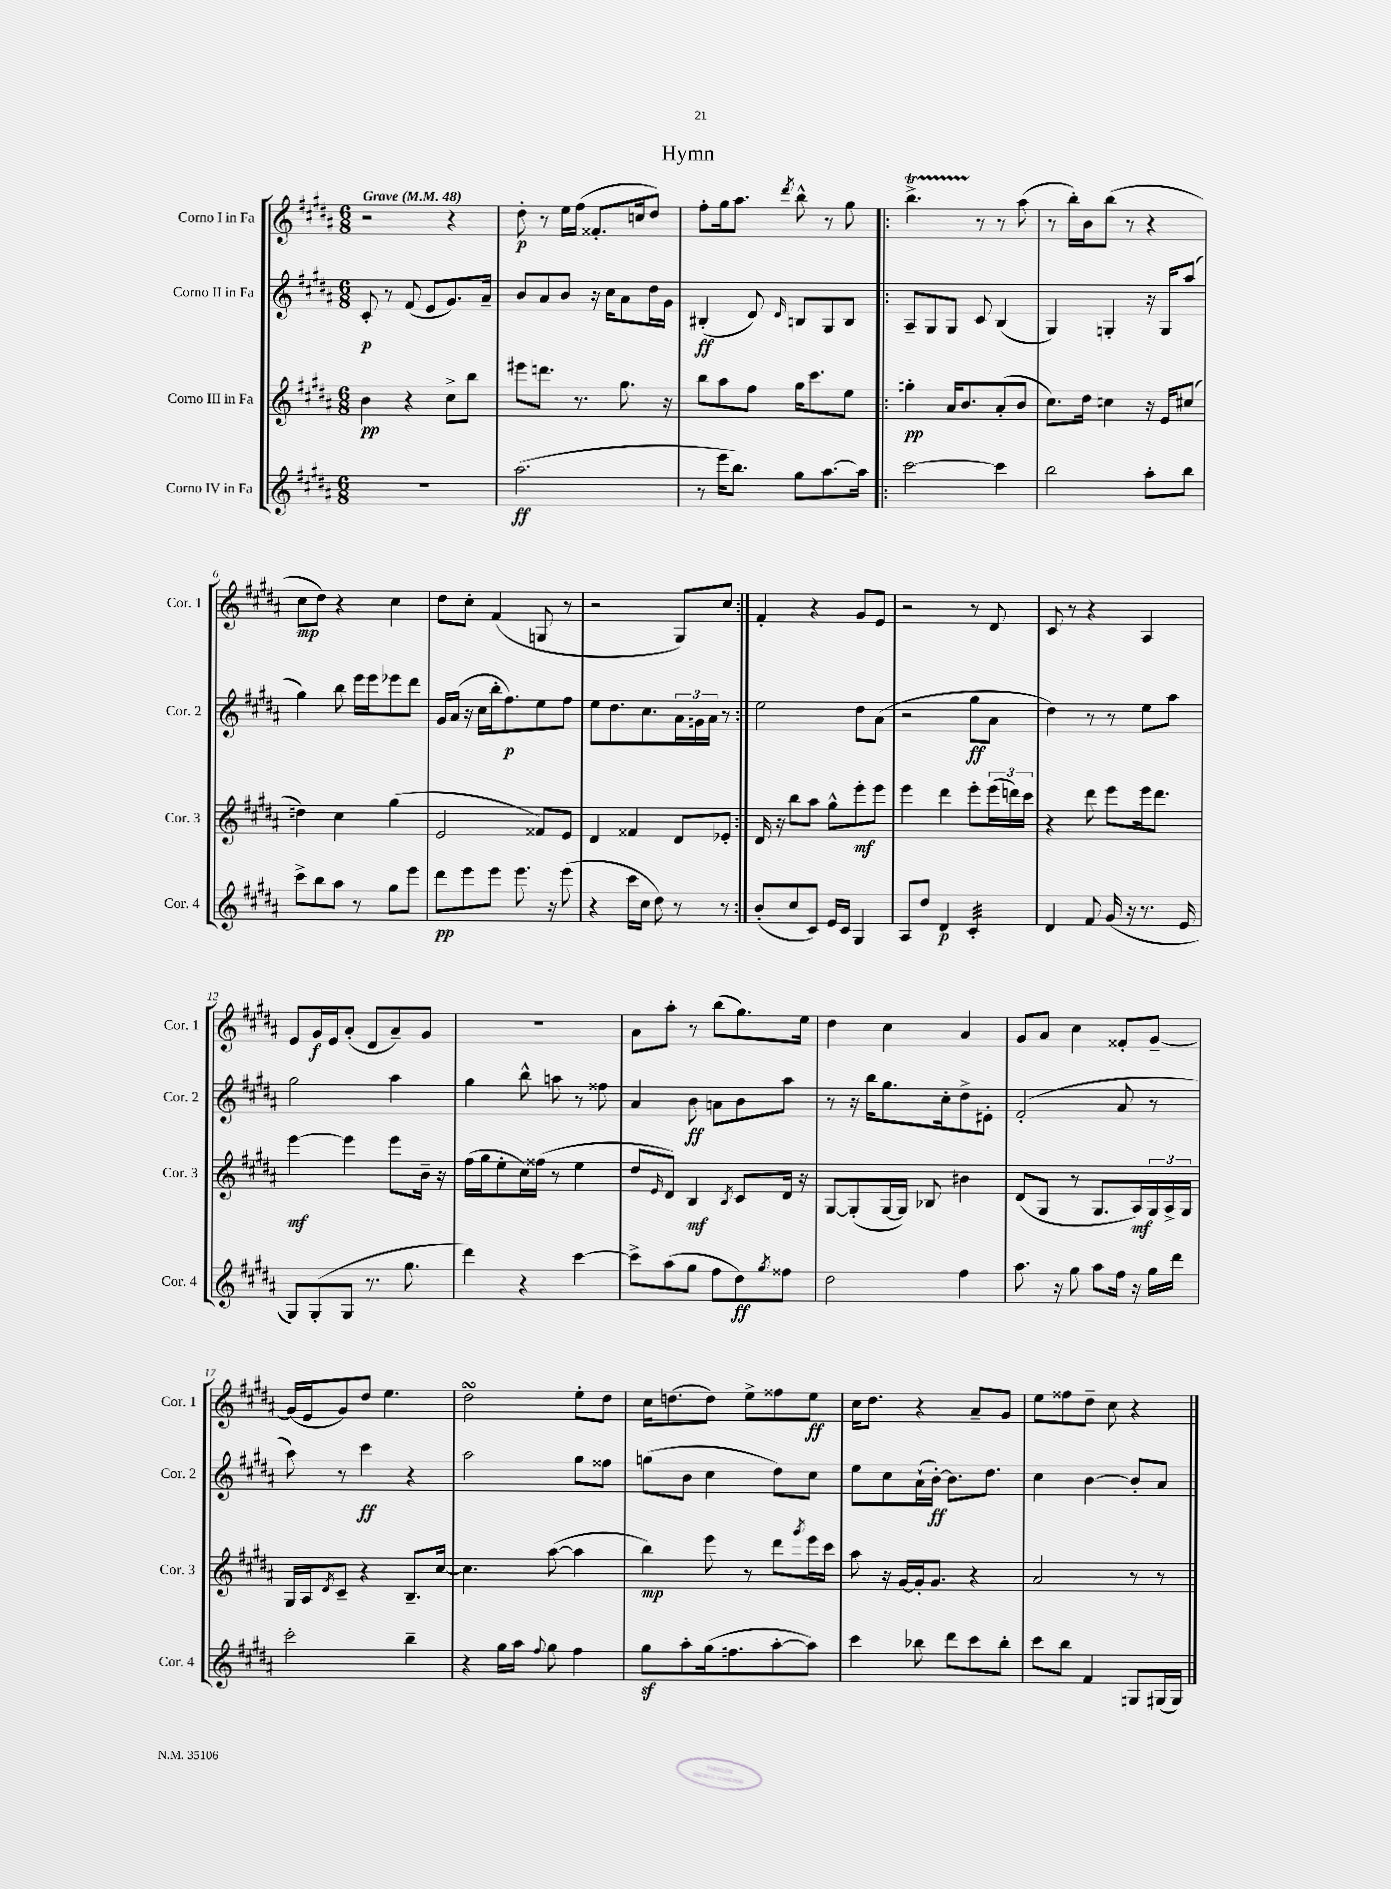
\header { title = "Hymn" }
<<
\new StaffGroup <<
\new Staff = "s0" \with { instrumentName = "Corno I in Fa" shortInstrumentName = "Cor. 1" } {
    \clef treble \key b \major \numericTimeSignature \time 6/8 \tempo "Grave" 4 = 48
    r2 r4 |
    dis''8-.\p r8 e''16 fis''16( fisis'8.-. c''16 dis''8) |
    fis''8-. gis''16 ais''8. \acciaccatura { dis'''8 } b''8-^ r8 gis''8 |
    \repeat volta 2 { b''4.->\startTrillSpan r8\stopTrillSpan r8 ais''8( |
    r8 b''16-.) b'16 b''8( r8 r4 |
    cis''8\mp dis''8) r4 cis''4 |
    dis''8 cis''8-. fis'4( g8 r8 |
    r2 gis8) cis''8 | }
    fis'4-. r4 gis'8 e'8 |
    r2 r8 dis'8 |
    cis'8 r8 r4 ais4 |
    e'8 gis'16\f e'16 ais'8-.( dis'8 ais'8--) gis'8 |
    R2. |
    ais'8 ais''8-. r8 b''8( gis''8.) e''16 |
    dis''4 cis''4 ais'4 |
    gis'8 ais'8 cis''4 fisis'8-. gis'8~-- |
    gis'16( e'16 gis'8) dis''8 e''4. |
    dis''2\turn e''8-. dis''8 |
    cis''16 d''8.( d''8) e''8-> fisis''8 e''8\ff |
    cis''16 dis''8. r4 ais'8-- gis'8 |
    e''8 fisis''8 dis''8-- cis''8 r4 \bar "|." |
}
\new Staff = "s1" \with { instrumentName = "Corno II in Fa" shortInstrumentName = "Cor. 2" } {
    \clef treble \key b \major \numericTimeSignature \time 6/8
    cis'8-.\p r8 fis'8( e'8 gis'8.) ais'16-- |
    b'8 ais'8 b'8 r16 cis''16 ais'8 dis''16 gis'16 |
    bis4-.\ff( dis'8) \grace { dis'16 } b8 gis8 b8 |
    \repeat volta 2 { ais8-- gis8 gis8 cis'8 b4( |
    gis4) g4-. r16 g16 ais''8( |
    gis''4) b''8 e'''16 e'''16 ees'''8 dis'''8 |
    gis'16 ais'16( r16 cis''16 b''16-. fis''8.\p) e''8 fis''8 |
    e''8 dis''8. cis''8. \tuplet 3/2 { ais'16 g'16 ais'16 } r8 | }
    e''2 dis''8 ais'8( |
    r2 gis''8\ff ais'8 |
    dis''4) r8 r8 e''8 ais''8 |
    gis''2 ais''4 |
    gis''4 b''8-^ a''8 r8 fisis''8 |
    ais'4 b'8\ff a'8 b'8 ais''8 |
    r8 r16 b''16 gis''8. cis''16-. dis''8-> eis'8-. |
    fis'2-.( ais'8 r8 |
    ais''8) r8 cis'''4\ff r4 |
    ais''2 gis''8 fisis''8 |
    g''8( b'8 cis''4 dis''8) cis''8 |
    e''8 cis''8 ais'16-!( b'16~-.\ff) b'8. dis''8. |
    cis''4 b'4~ b'8-. ais'8 \bar "|." |
}
\new Staff = "s2" \with { instrumentName = "Corno III in Fa" shortInstrumentName = "Cor. 3" } {
    \clef treble \key b \major \numericTimeSignature \time 6/8
    b'4\pp r4 cis''8-> b''8 |
    eis'''8 d'''8. r8. gis''8. r16 |
    b''8 ais''8 fis''8 gis''16 cis'''8. e''8 |
    \repeat volta 2 { g''4-.\pp ais'16 b'8. ais'8-.( b'8 |
    cis''8.) dis''16 c''4 r16 e'16 cis''8( |
    d''4) cis''4 gis''4( |
    e'2 fisis'8) e'8 |
    dis'4 fisis'4 dis'8 ees'8-. | }
    dis'16 r16 b''8 ais''8 gis''8-^ e'''8-.\mf e'''8 |
    e'''4 dis'''4 e'''8-. \tuplet 3/2 { e'''16( d'''16) cis'''16 } |
    r4 dis'''8 e'''8 e'''16 dis'''8. |
    e'''4~\mf e'''4 e'''8 b'16-- r16 |
    fis''16( gis''16 e''8-. cis''16) fisis''16( r8 e''4 |
    dis''8 \grace { e'16 } dis'8) b4\mf \acciaccatura { b8 } cis'8 dis'16 r16 |
    gis8~ gis8-.( gis16~ gis16) bes8 bis'4 |
    dis'8( gis8 r8 gis8. ais16\mf) \tuplet 3/2 { gis16 ais16-> gis16 } |
    gis16 ais16 \acciaccatura { dis'8 } cis'8-- r4 b8.-- cis''16~ |
    cis''4. ais''8~( ais''4 |
    b''4\mp) e'''8 r8 dis'''8 \acciaccatura { gis'''8 } e'''16 cis'''16 |
    ais''8 r16 gis'16~ gis'16-. gis'8. r4 |
    ais'2 r8 r8 \bar "|." |
}
\new Staff = "s3" \with { instrumentName = "Corno IV in Fa" shortInstrumentName = "Cor. 4" } {
    \clef treble \key b \major \numericTimeSignature \time 6/8
    R2. |
    ais''2.\ff( |
    r8 e'''16 b''8.) gis''8 ais''8.~ ais''16 |
    \repeat volta 2 { cis'''2~ cis'''4 |
    b''2 ais''8-. b''8 |
    cis'''8-> b''8 ais''8 r8 gis''8 e'''8 |
    dis'''8\pp e'''8 e'''8 e'''8. r16 e'''8( |
    r4 cis'''16 cis''16 dis''8) r8 r8 | }
    b'8-.( cis''8 cis'8) e'16 cis'16 gis4 |
    ais8 dis''8 dis'4\p cis'4:32-. |
    dis'4 fis'8 gis'16( r16 r8. e'16 |
    gis8) gis8-.( gis8 r8. gis''8. |
    dis'''4) r4 cis'''4~ |
    cis'''8-> ais''8( gis''8 fis''8 dis''8\ff) \acciaccatura { gis''8 } fisis''8 |
    dis''2 fis''4 |
    ais''8. r16 gis''8 ais''8 fis''16 r16 gis''16 dis'''16 |
    cis'''2-. b''4-- |
    r4 gis''16 ais''16 \appoggiatura { fis''8 } gis''8 fis''4 |
    gis''8\sf ais''8-. gis''16( f''8. ais''8~-. ais''8) |
    cis'''4 bes''8 dis'''8 cis'''8 bes''8-. |
    cis'''8 b''8 fis'4 g8 gis16( gis16) \bar "|." |
}
>>
>>
